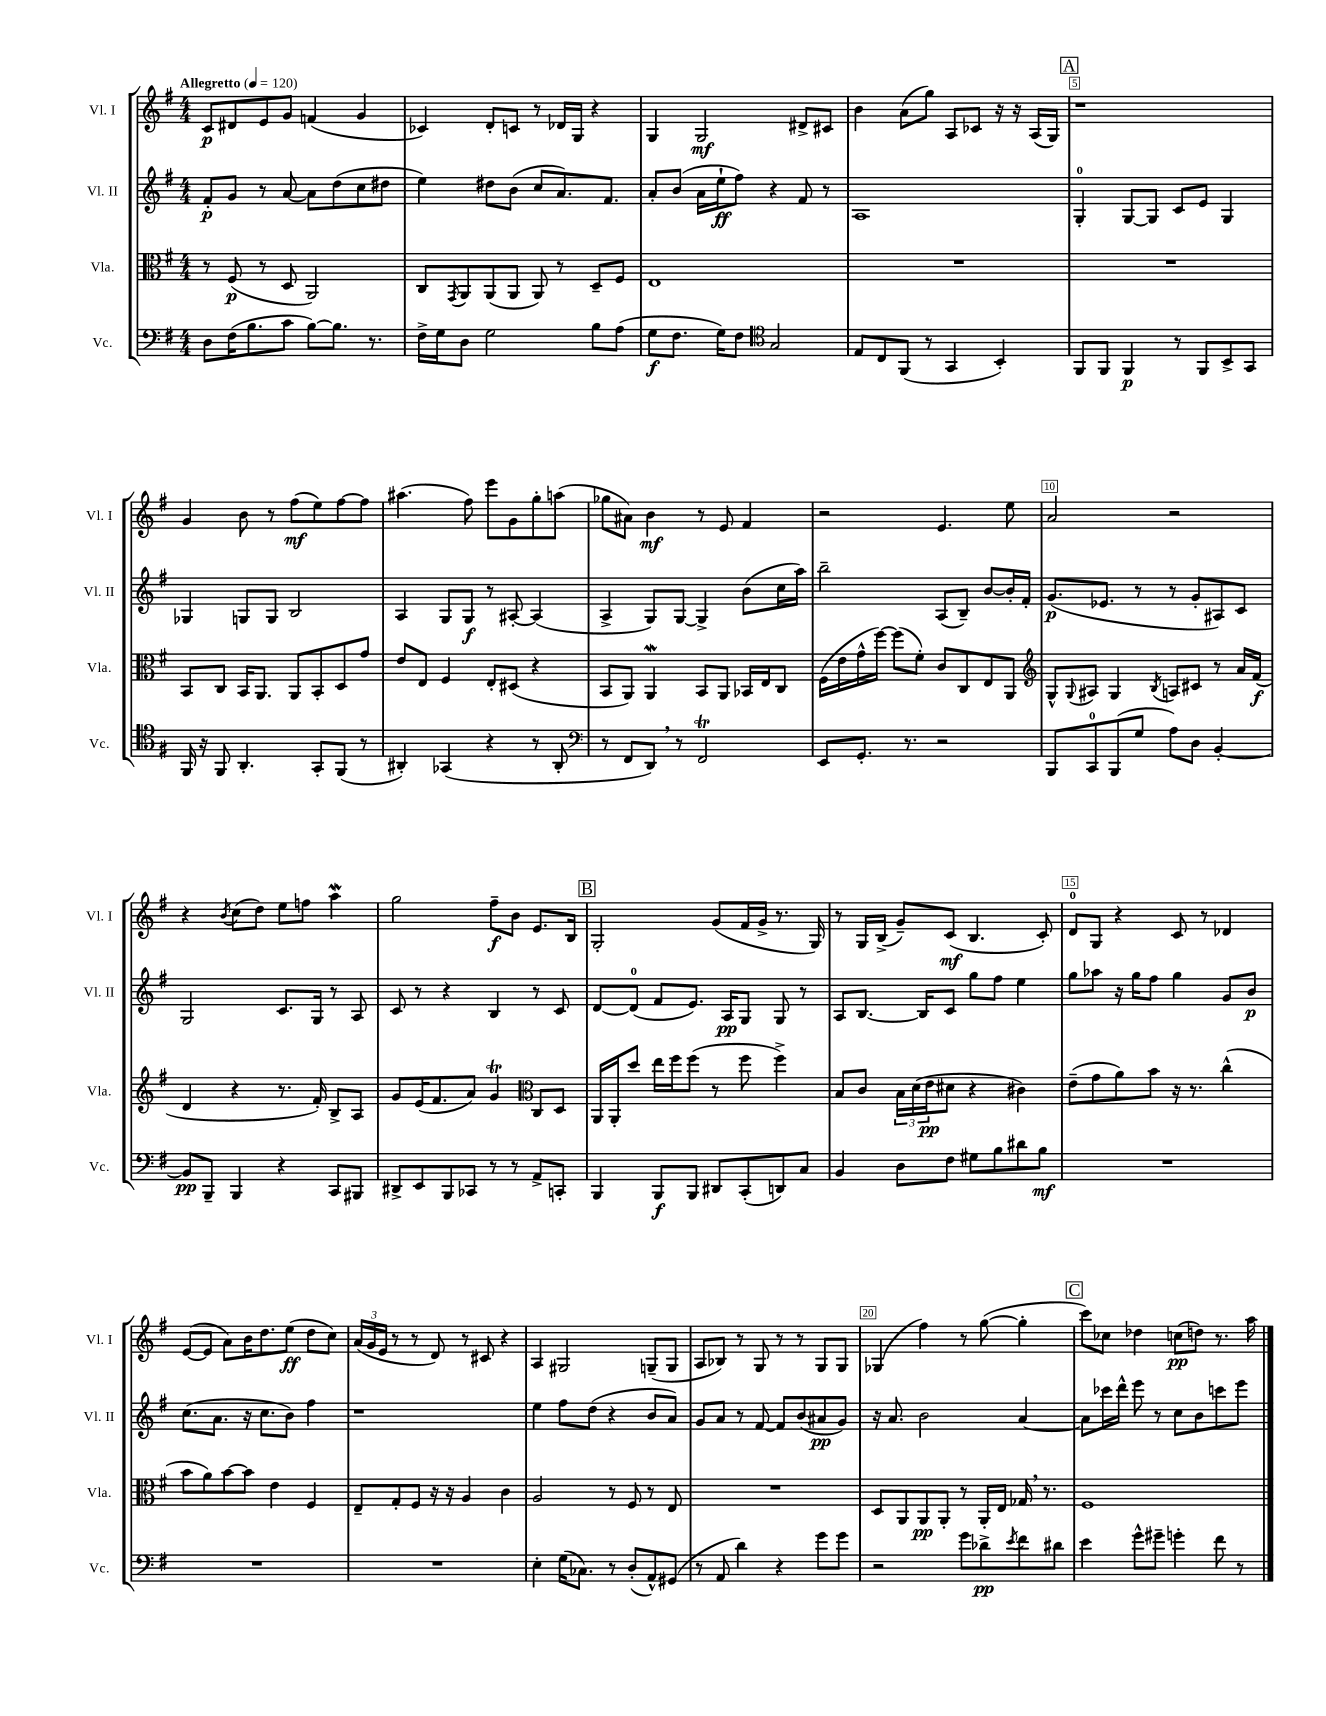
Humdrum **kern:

**kern	**kern	**kern	**kern
*staff4	*staff3	*staff2	*staff1
*clefF4	*clefC3	*clefG2	*clefG2
*k[f#]	*k[f#]	*k[f#]	*k[f#]
*M4/4	*M4/4	*M4/4	*M4/4
*MM120	*MM120	*MM120	*MM120
8D	8r	8f#'	8c
(16F#	(8F#	8g	8d#
8.B	.	.	.
.	8r	8r	8e
8c	8D	[8a	8g
[8B)	2AA)	8a]	(4f
8.B]	.	(8dd	.
.	.	8cc	4g
8.r	.	.	.
.	.	8dd#	.
=	=	=	=
16F#^	8C	4ee)	4c-)
16G	.	.	.
.	8qGG	.	.
8D	8AA	.	.
2G	(8AA	8dd#	8d'
.	8AA	(8b	8c
.	8AA)	8cc	8r
.	8r	8.a)	16d-
.	.	.	16G
8B	8D~	.	4r
.	.	8.f#	.
(8A	8F#	.	.
=	=	=	=
8G	1E	8a'	4G
8.F#	.	(8b	.
.	.	16a	2G
16G)	.	16ee`	.
8F#	.	8ff#)	.
*clefC4	*	*	*
2G	.	4r	.
.	.	8f#	8d#^
.	.	8r	8c#
=	=	=	=
8E	1r	1A	4b
8C	.	.	.
(8FF#	.	.	(8a
8r	.	.	8gg)
4GG	.	.	8A
.	.	.	8c-
4BB')	.	.	16r
.	.	.	16r
.	.	.	(16A
.	.	.	16G)
=	=	=	=
8FF#	1r	4G'	1r
8FF#	.	.	.
4FF#	.	[8G	.
.	.	8G]	.
8r	.	8c	.
8FF#	.	8e	.
8BB^	.	4G	.
8GG	.	.	.
=	=	=	=
16FF#	8BB	4G-	4g
16r	.	.	.
8FF#	8C	.	.
4.AA'	16BB	8G	8b
.	8.AA	.	.
.	.	8G	8r
.	8AA	2B	(8ff#
8GG'	8BB'	.	8ee)
(8FF#	8D	.	[8ff#
8r	8g	.	8ff#]
=	=	=	=
4AA#')	8e	4A	(4.aa#
.	8E	.	.
(4GG-	4F#	8G	.
.	.	8G	8ff#)
4r	8E'	8r	8eee
.	(8D#	[8A#'	8g
8r	4r	(4A#]	8gg'
8AA#'	.	.	(8aa
=	=	=	=
*clefF4	*	*	*
8r	8BB	4A^	8gg-
8FF#	8AA)	.	8a#)
8DD)	4AA	8G)	4b
8r	.	[8G	.
2FF#	8BB	4G^]	8r
.	8AA	.	8e
.	16BB-	(8b	4f#
.	16E	.	.
.	8C	16cc	.
.	.	16aa)	.
=	=	=	=
8EE	(16F#	2bb~	2r
.	16e	.	.
8.GG'	16g^^	.	.
.	[16ff#)	.	.
.	(8ff#]	.	.
8.r	.	.	.
.	8f#')	.	.
2r	8c	(8A	4.e
.	8C	8B~)	.
.	8E	[8b	.
.	8AA	16b']	8ee
.	.	16f#'	.
=	=	=	=
*	*clefG2	*	*
8BBB	8G^^	(8.g	2a
.	8qqG	.	.
8CC	8A#	.	.
.	.	8.e-	.
(8BBB	4G	.	.
8G	.	8r	.
.	8qB	.	.
8A)	8A	8r	2r
8D	8c#	8g'	.
[4BB'	8r	8A#)	.
.	16a	8c	.
.	(16f#	.	.
=	=	=	=
8BB]	4d	2G	4r
8BBB~	.	.	.
.	.	.	8qb
4BBB	4r	.	(8cc
.	.	.	8dd)
4r	8.r	8.c	8ee
.	.	.	8ff
.	16f#')	16G	.
8CC	8B^	8r	4aa
8BBB#	8A	8A	.
=	=	=	=
8DD#^	8g	8c	2gg
8EE	(16e	8r	.
.	8.f#	.	.
8BBB	.	4r	.
8CC-	8a)	.	.
8r	4g	4B	8ff#~
8r	.	.	8b
*	*clefC3	*	*
8AA^	8C	8r	8.e
8CC'	8D	8c	.
.	.	.	16B
=	=	=	=
4BBB	16AA	[8d	2G'
.	16AA'	.	.
.	8dd	(8d]	.
8BBB	16ee	8f#	.
.	16ff#	.	.
8BBB	(8ff#	8.e)	.
8DD#	8r	.	(8g
.	.	16A	.
(8CC'	8ff#	8G	16f#
.	.	.	16g^
8DD)	4ff#^)	8G	8.r
8C	.	8r	.
.	.	.	16G)
=	=	=	=
4BB	8B	8A	8r
.	8c	[8.B	16G
.	.	.	(16B^
8D	24B	.	8g~)
.	(24d	.	.
.	.	16B]	.
.	24e	.	.
8F#	8d#	8c	(8c
8G#	4r	8gg	4.B
8B	.	8ff#	.
8d#	4c#)	4ee	.
8B	.	.	8c')
=	=	=	=
1r	(8e~	8gg	8d
.	8g	8aa-	8G
.	8a)	16r	4r
.	.	16gg	.
.	8b	8ff#	.
.	16r	4gg	8c
.	8.r	.	.
.	.	.	8r
.	(4cc^^	8g	4d-
.	.	8b	.
=	=	=	=
1r	8b	(8.cc	([8e
.	8a)	.	8e]
.	.	8.a	.
.	[8b	.	8a)
.	8b]	16r	16b
.	.	8.cc	8.dd
.	4e	.	.
.	.	8b)	(8ee
.	4F#	4ff#	8dd
.	.	.	8cc)
=	=	=	=
1r	8E~	1r	(24a
.	.	.	24g
.	.	.	24e
.	8G'	.	8r
.	8F#	.	8r
.	16r	.	8d)
.	16r	.	.
.	4A	.	8r
.	.	.	8c#
.	4c	.	4r
=	=	=	=
4E'	2A	4ee	4A
(16G	.	8ff#	2G#
8.C-)	.	.	.
.	.	(8dd	.
8r	8r	4r	.
(8D'	8F#	.	.
8AA^^)	8r	8b	(8G~
(8GG#	8E	8a)	8G
=	=	=	=
8r	1r	8g	8A
8AA	.	8a	8B-)
4d)	.	8r	8r
.	.	[8f#	8G
4r	.	8f#]	8r
.	.	(8b	8r
8g	.	8a#	8G
8g	.	8g)	8G
=	=	=	=
2r	8D	16r	(4G-
.	.	8.a	.
.	8AA	.	.
.	8AA	2b	4ff#)
.	8AA'	.	.
8g	8r	.	8r
8d-^	16AA'	.	([8gg
.	16E	.	.
8qe	.	.	.
8f#	16G-	[4a	4gg']
.	8.r	.	.
8d#	.	.	.
=	=	=	=
4e	1F#	8a]	8ccc)
.	.	16ccc-	8cc-
.	.	16ddd^^	.
8g^^	.	8eee	4dd-
8g#~	.	8r	.
4g'	.	8cc	(8cc
.	.	8b	8dd)
8f#	.	8ccc	8.r
8r	.	8eee	.
.	.	.	16aa
==	==	==	==
*-	*-	*-	*-
